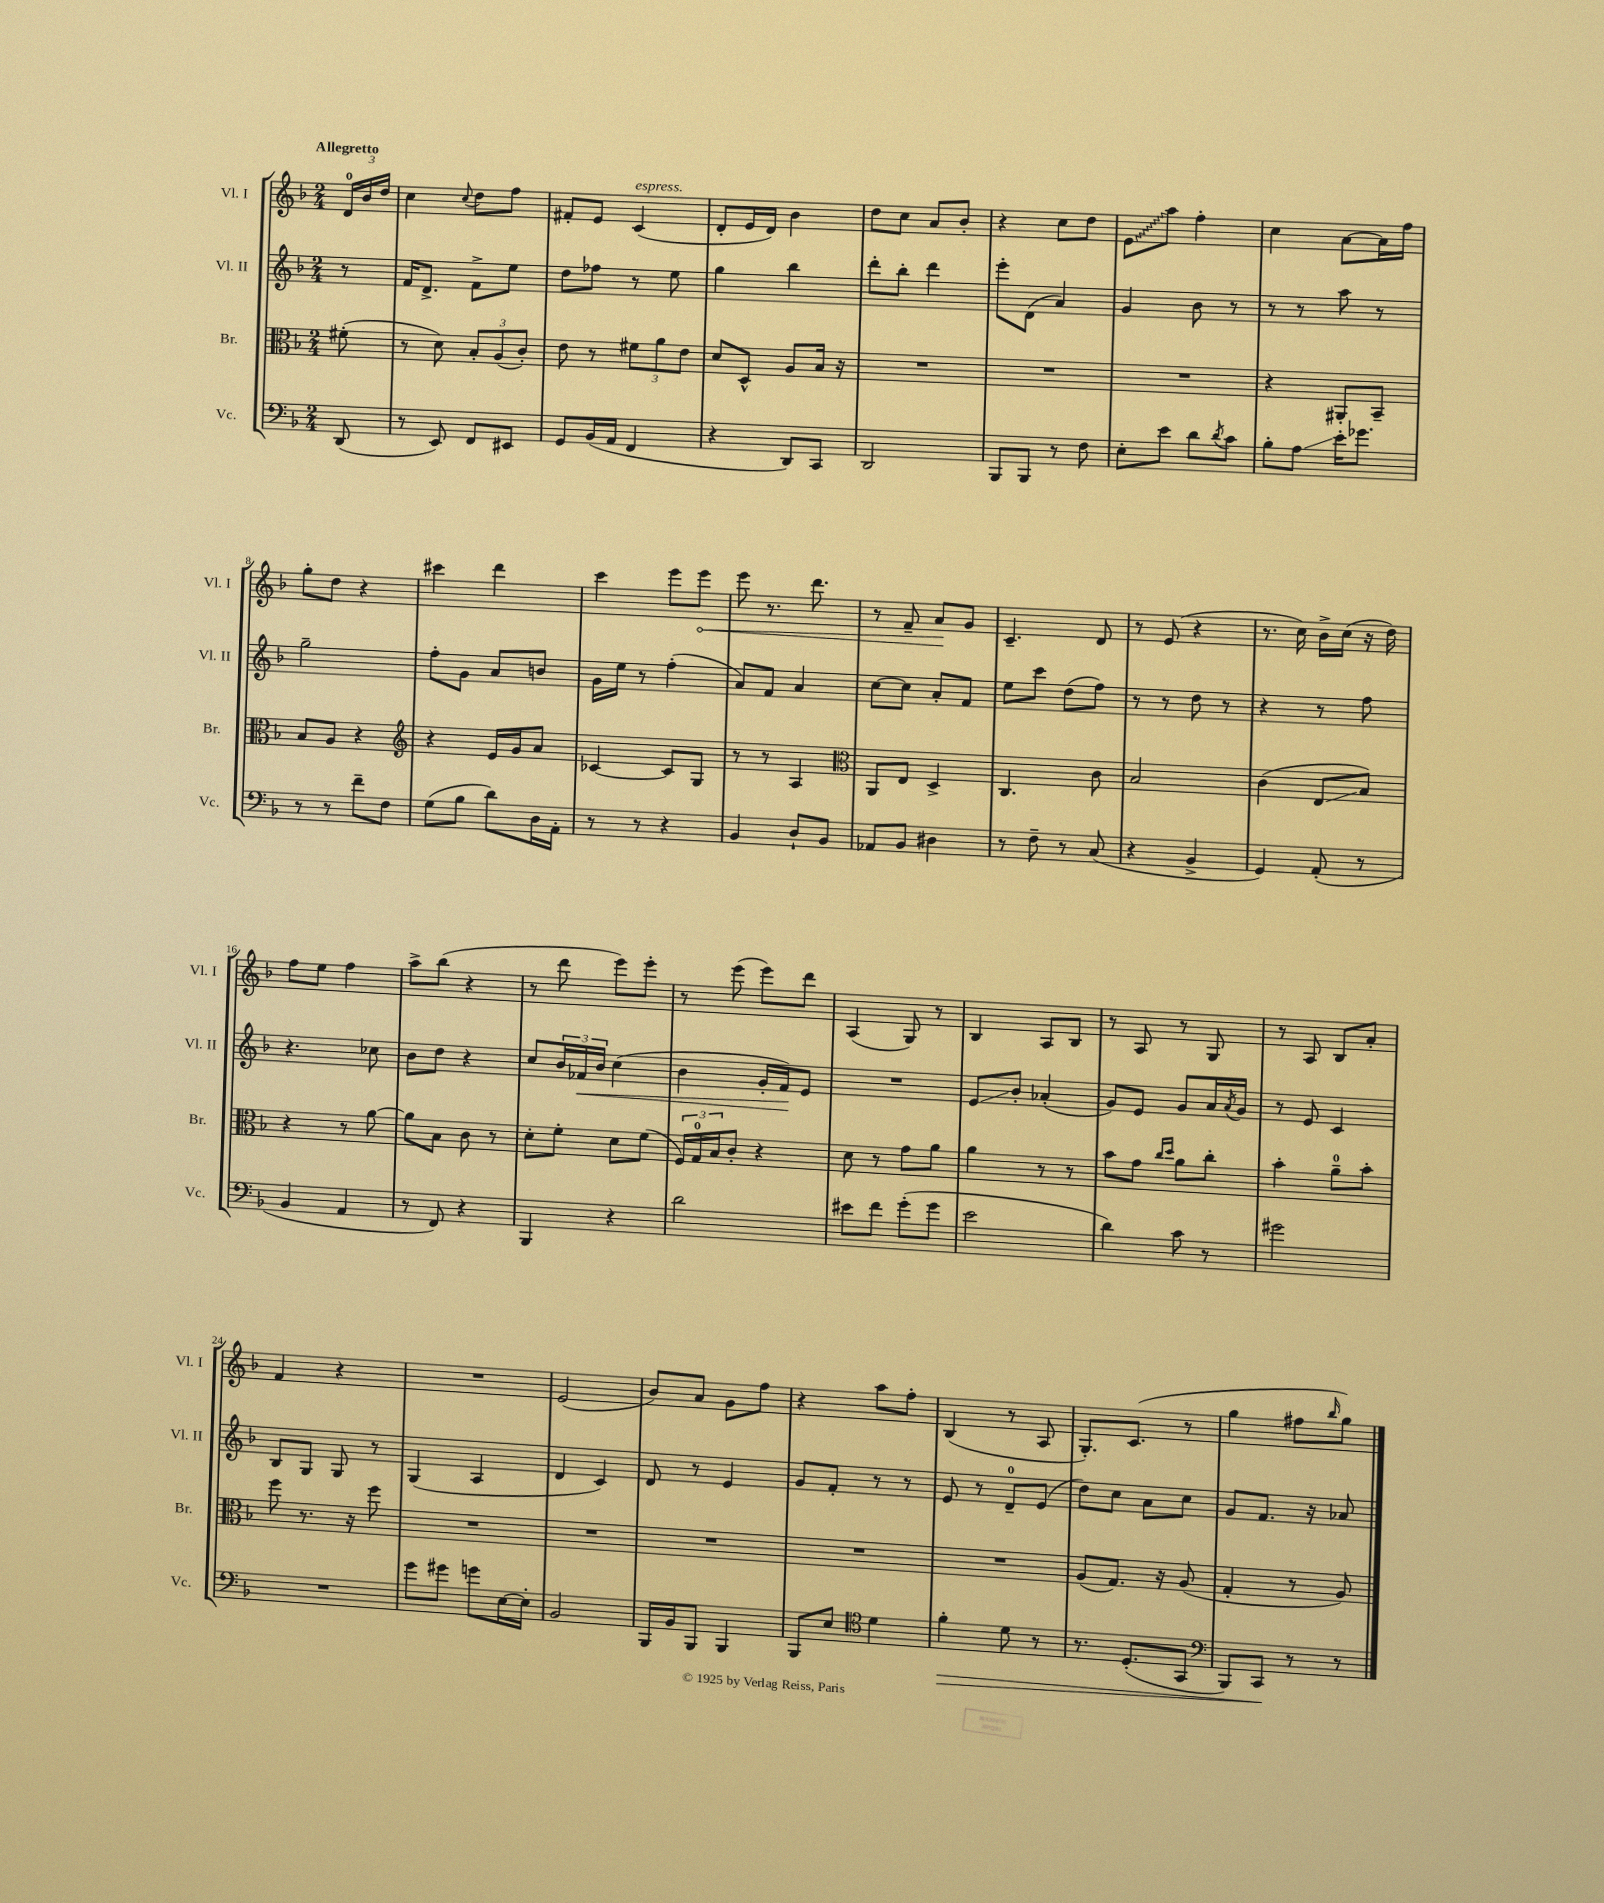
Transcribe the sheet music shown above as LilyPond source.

<<
\new StaffGroup <<
\new Staff = "s0" \with { instrumentName = "Vl. I" shortInstrumentName = "Vl. I" } {
    \clef treble \key f \major \numericTimeSignature \time 2/4 \partial 8 \tempo "Allegretto"
    \tuplet 3/2 { d'16-0 bes'16 d''16 } |
    c''4 \appoggiatura { c''8 } d''8 f''8 |
    fis'8-. e'8 c'4^\markup { \italic "espress." }( |
    d'8-. e'16 d'16) bes'4 |
    d''8 c''8 a'8 bes'8-. |
    r4 c''8 d''8 |
    \once \override Glissando.style = #'zigzag e'8\glissando a''8 f''4-. |
    c''4 a'8~ a'16 f''16 |
    g''8-. d''8 r4 |
    cis'''4 d'''4 |
    c'''4 e'''8 \once \override Hairpin.circled-tip = ##t e'''8\< |
    e'''8 r8. d'''8. |
    r8 f'8-- a'8\! g'8 |
    c'4.-- d'8 |
    r8 e'8( r4 |
    r8. c''16) bes'16-> c''16( r16 d''16) |
    f''8 e''8 f''4 |
    a''8-> bes''8( r4 |
    r8 d'''8 e'''8) e'''8-. |
    r8 e'''8( e'''8) d'''8 |
    a4( g8) r8 |
    bes4 a8 bes8 |
    r8 a8 r8 g8 |
    r8 a8 bes8 a'8-. |
    f'4 r4 |
    R2 |
    e'2( |
    bes'8) a'8 g'8 f''8 |
    r4 a''8 f''8-. |
    bes4( r8 a8 |
    g8.-.) c'8.( r8 |
    g''4 fis''8 \grace { bes''16 } g''8) \bar "|." |
}
\new Staff = "s1" \with { instrumentName = "Vl. II" shortInstrumentName = "Vl. II" } {
    \clef treble \key f \major \numericTimeSignature \time 2/4 \partial 8
    r8 |
    f'16 d'8.-> f'8-> e''8 |
    d''8 fes''8 r8 e''8 |
    g''4 bes''4 |
    d'''8-. bes''8-. d'''4 |
    e'''8-. d'8( a'4) |
    g'4 bes'8 r8 |
    r8 r8 a''8 r8 |
    g''2-- |
    f''8-. g'8 a'8 b'8 |
    g'16 e''16 r8 f''4-.( |
    a'8) f'8 a'4 |
    c''8~ c''8 a'8-. f'8 |
    e''8 c'''8 d''8( f''8) |
    r8 r8 d''8 r8 |
    r4 r8 f''8 |
    r4. ces''8 |
    bes'8 d''8 r4 |
    c''8 \tuplet 3/2 { bes'16 fes'16\< bes'16 } c''4( |
    bes'4 g'16-. f'16\!) e'8 |
    R2 |
    e'8\glissando bes'8-. aes'4-.( |
    g'8) e'8 g'8 a'16 \acciaccatura { a'8 } g'16 |
    r8 e'8 c'4 |
    bes8 g8 g8 r8 |
    g4( a4 |
    d'4 c'4) |
    d'8 r8 e'4 |
    g'8 f'8-. r8 r8 |
    e'8 r8 d'8-0-- e'8( |
    d''8) c''8 a'8 c''8 |
    g'8 f'8. r16 aes'8 \bar "|." |
}
\new Staff = "s2" \with { instrumentName = "Br." shortInstrumentName = "Br." } {
    \clef alto \key f \major \numericTimeSignature \time 2/4 \partial 8
    fis'8-.( |
    r8 d'8) \tuplet 3/2 { bes8-. a8( c'8-.) } |
    e'8 r8 \tuplet 3/2 { fis'8 a'8 e'8 } |
    d'8 d8-^ a8 bes16 r16 |
    R2 |
    R2 |
    R2 |
    r4 ais,8-. bes,8-- |
    bes8 a8 r4 |
    \clef treble r4 e'16 g'16 a'8 |
    ces'4~ ces'8 g8 |
    r8 r8 a4 |
    \clef alto a,8 e8 d4-> |
    c4. c'8 |
    bes2 |
    c'4( e8\glissando bes8) |
    r4 r8 a'8~ |
    a'8 bes8 c'8 r8 |
    d'8-. f'8-. d'8 f'8( |
    \tuplet 3/2 { f16) g16-0 bes16 } c'8-. r4 |
    d'8 r8 g'8 a'8 |
    a'4 r8 r8 |
    bes'8 g'8 \grace { c''16 d''16 } a'8 c''8-. |
    bes'4-. a'8-0-- bes'8-. |
    f''8 r8. r16 f''8 |
    R2 |
    R2 |
    R2 |
    R2 |
    R2 |
    a8( g8.) r16 a8( |
    g4-. r8 a8) \bar "|." |
}
\new Staff = "s3" \with { instrumentName = "Vc." shortInstrumentName = "Vc." } {
    \clef bass \key f \major \numericTimeSignature \time 2/4 \partial 8
    d,8( |
    r8 e,8) f,8 eis,8 |
    g,8 bes,16( a,16 f,4 |
    r4 d,8) c,8 |
    d,2 |
    bes,,8 bes,,8 r8 f8 |
    e8-. e'8 d'8 \acciaccatura { d'8 } c'8 |
    bes8-. a8\glissando e'16-. ges'8. |
    r8 r8 f'8-- f8 |
    g8( bes8 d'8) d16 a,16-. |
    r8 r8 r4 |
    bes,4 d8-! bes,8 |
    aes,8 bes,8 dis4 |
    r8 f8-- r8 c8( |
    r4 bes,4-> |
    g,4) a,8-.( r8 |
    bes,4 a,4 |
    r8 f,8) r4 |
    bes,,4 r4 |
    d'2 |
    eis'8 f'8 g'8-.( g'8 |
    e'2 |
    d'4) c'8 r8 |
    gis'2 |
    R2 |
    g'8 gis'8 g'8 e16~ e16-. |
    bes,2 |
    bes,,16 bes,16 bes,,8 bes,,4 |
    bes,,8 e8 \clef tenor d'4 |
    f'4-.\> d'8 r8 |
    r8. d8.-.( g,8 |
    \clef bass bes,,8) c,8\! r8 r8 \bar "|." |
}
>>
>>
